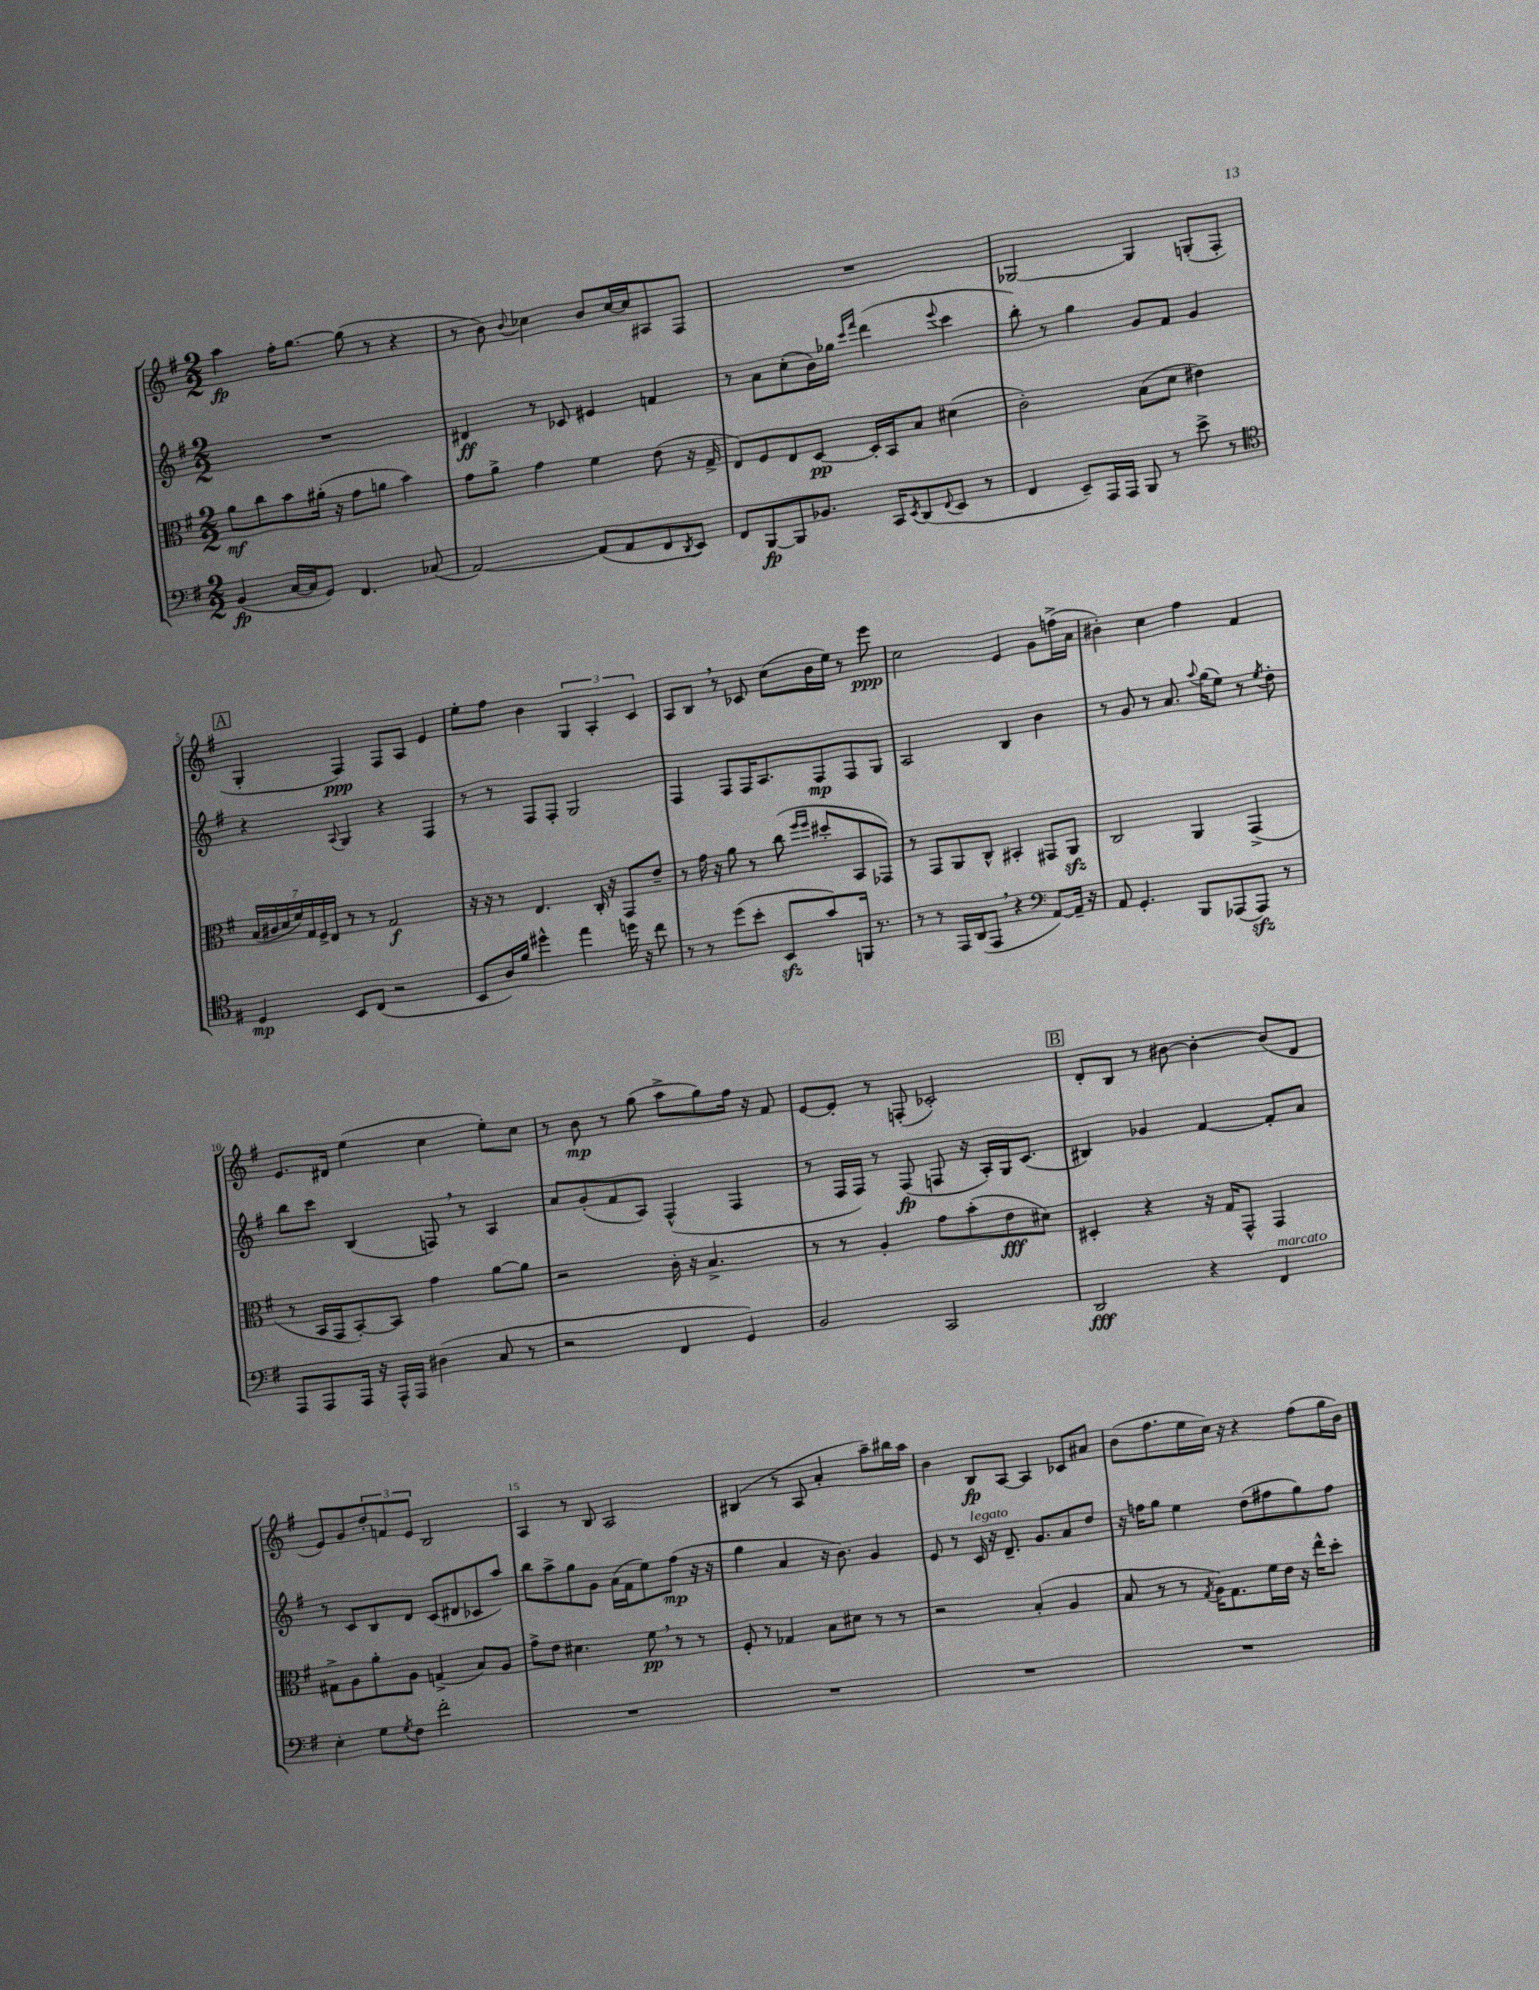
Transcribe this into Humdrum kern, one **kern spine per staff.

**kern	**kern	**kern	**kern
*staff4	*staff3	*staff2	*staff1
*clefF4	*clefC3	*clefG2	*clefG2
*k[f#]	*k[f#]	*k[f#]	*k[f#]
*M2/2	*M2/2	*M2/2	*M2/2
(4BB/	8a\L	1r	4aa\
.	8cc\	.	.
[16C/LL	8b\	.	16ff#'\LK
16C/]J	.	.	[8.gg\J
8GG/J)	(16a#'\Jk	.	.
.	16r	.	.
4.FF#/	8g\L	.	(8gg\]
.	8a\J	.	8r
.	4b\)	.	4r
(8C-/	.	.	.
=	=	=	=
[2AA/)	8g\L	4d#/	8r
.	8a^\J	.	8b\)
.	.	.	8qqb/
.	4g\	8r	4cc-\
.	.	8c-/	.
(8AA/]L	4f#\	4e#/	8b/L
8AA/	.	.	[16cc-/L
.	.	.	16cc-/]J
8FF#/	(8e\	4f/	8A#/
8qDD/	.	.	.
8EE/J)	16r	.	8F#/J
.	16G^/	.	.
=	=	=	=
8FF#/L	8E/L)	8r	1r
[8BBB/	8F#/	8a\L	.
8BBB/]	8E/	(8cc'\	.
8.BB-/J	[8D/J	16b\L)	.
.	.	16gg-\JJ	.
.	.	16qqccc/LL	.
.	.	16qqfff#/JJ	.
.	16D'/]LL	(4ddd\	.
16CC/LK	16BB/J	.	.
8qEE/	.	.	.
(8DD/	8B/J	.	.
8qqFF#/	.	8qqeee/	.
8EE/J	(4d#\	4ccc\	.
8r	.	.	.
=	=	=	=
4FF#/	2c'\)	8bb'\)	[2G-/
.	.	8r	.
8EE~/L)	.	4gg\	.
16AAA/L	.	.	.
16AAA/JJ	.	.	.
8BBB/	(8B\L	8g/L	4G-/]
8r	8d\J	8f#/J	.
8e^\	4e#\)	4g/	(8G'/L
8r	.	.	8F#'/J
=	=	=	=
*clefC4	*	*	*
4D/	(28B/LL	4r	4G'/
.	28c#/	.	.
.	28d/	.	.
.	28f#/)	.	.
.	28G/	.	.
.	28F#^/	.	.
.	28E/JJ	.	.
.	.	8qqA/	.
8BB/L	8r	4G/	4F#/)
(8C/J	8r	.	.
2r	2G/	4r	8F#/L
.	.	.	8A/J
.	.	4F#/	4e/
=	=	=	=
8BB/L	16r	8r	8ee'\L
.	16r	.	.
16A/L)	8r	8r	8ff#\J
16f#/JJ	.	.	.
4dd#^^\	4.E/	8F#/L	4b\
.	.	8F#'/J	.
4ee\	.	2G/	6G/
.	16C'/	.	.
.	.	.	6A'/
.	16r	.	.
16dd\	8GG/L	.	.
16r	.	.	.
.	.	.	6c/
8cc\	8e~/J	.	.
=	=	=	=
8r	8r	4F#/	8A/L
8r	16g\	.	8B/J
.	16r	.	.
(8dd\L	8a\	8F#/L	8r
8b'\J	8r	16F#/K	8c-/
.	.	8.A/	.
8BB/L	(8cc\	.	(8cc\L
.	16qqff#/LL	.	.
.	16qqff#/JJ	.	.
8g/)	8dd#'/L	8F#/	16b\L
.	.	.	16ee\JJ)
16FF/Jk	8BB/	8F#/	8r
8.r	.	.	.
.	8GG-/J)	8G/J	8eee\
=	=	=	=
8r	8r	2A/	2cc\
8r	8GG/L	.	.
16EE/LL	8AA/	.	.
(16AA/J	.	.	.
8EE/J	8C^^/J	.	.
4r	4BB#'/	4B/	4e/
*clefF4	*	*	*
[8AA/L)	8GG#/L	4b\	8g\L
16AA~/]Jk	8AA/J	.	(16ff^\L
16r	.	.	16a\JJ
=	=	=	=
8AA/	2C/	8r	4b#'\)
4.GG'/	.	8g/	.
.	.	8r	4cc\
.	.	8.a/	.
8BBB/L	4AA/	.	4ff#\
.	.	8qqaa/	.
.	.	(16gg\LK	.
(8AAA-/	.	8ee\J)	.
8AAA-/J)	(4GG^/	8r	4f#/
.	.	8qee/	.
8r	.	8dd'\	.
=	=	=	=
8AAA/L	8r	8bb\L	8.e/L
8AAA/	16BB/LL	8ccc\J	.
.	16GG/J	.	16d#/Jk
16AAA/Jk	[8BB'/)	(4B/	(4ee\
16r	.	.	.
16AAA^^/LL	8BB/]J	.	.
16AAA/JJ	.	.	.
(4D#\	4g\	8F/)	4cc\
.	.	8r	.
8C/	[8a\L	4A/	8ee'\L)
8r	8a\]J	.	8cc\J
=	=	=	=
2r	2r	8a/L	8r
.	.	(8g'/	8b\
.	.	8f#/	8r
.	.	8A/J)	(8gg\
4FF#/	16c'\	(4F#^^/	8aa^\L
.	16r	.	.
.	4.B^/	.	8gg\)
4GG/)	.	4F#/	16ff#\Jk
.	.	.	16r
.	.	.	8f#/
=	=	=	=
2BB/	8r	8r	[8e/L
.	8r	16F#/LL	8e'/]J
.	.	16F#/JJ)	.
.	4A'/	8r	8r
.	.	(8F#/	(8F'/
2CC/	8g\L	8F/	2c-'/)
.	(8b'\	16r	.
.	.	16A'/LL)	.
.	8e\	16G/J	.
.	.	(8.c/J	.
.	8d#\J)	.	.
=	=	=	=
2DD/	4D#'/	4B#/)	8d'/L
.	.	.	8B/J
.	4r	4g-/	8r
.	.	.	[8b#\
4r	16r	[4f#/	4b#'\_
.	16G/LK	.	.
.	8GG^^/J	.	.
4FF#/	4GG/	8f#'/]L	(8b#/]L
.	.	8a/J	8d/J
=	=	=	=
4E'\	8G#^\L	8r	8e/L)
.	8A\	8c/L	8g/
8G\L	8a'\	8B/	12dd'/
.	.	.	12f/
8qG/	.	.	.
8F#\J	8A\J	8d/J	.
.	.	.	12e/J
2f#'\	(4G^/	(8c/L	2B/
.	.	8d#/	.
.	8B/L)	8c-/	.
.	8A/J	8aa/J)	.
=	=	=	=
1r	8g^\L	8bb\L	4A/
.	8e\J	8aa^\	.
.	4.d#\	8gg\	8r
.	.	8g\J	8B/
.	.	(16a\LL	2A/
.	.	16f#\J	.
.	8f#\	8ee\)	.
.	8r	(8ff#\J	.
.	8r	16r	.
.	.	16r	.
=	=	=	=
1r	8F#'/	4gg\	(4B#/
.	8r	.	.
.	4G-/	4a/	8r
.	.	.	8A/
.	8B\L	16r	4a'/
.	.	8.b\)	.
.	8d#\J	.	.
.	8r	4g/	8aa~\L)
.	8r	.	16bb#\L
.	.	.	16aa\JJ
=	=	=	=
1r	2r	8e/	4b\
.	.	8r	.
.	.	16c/	8B/L
.	.	16r	.
.	.	8.d~/	[8A/J
.	(4B'/	.	4A/]
.	.	8.g/L	.
.	4A/	8a/	8c-/L
.	.	8dd/J	8a#/J
=	=	=	=
1r	8B/	16r	(8b\L
.	.	16ff\LK	.
.	8r	8gg\J	8.ff#\
.	8r	4ee\	.
.	.	.	16ee\L
.	8qG/	.	.
.	16A\LK)	.	16cc\JJ)
.	8.G\	.	16r
.	.	(8dd\L	4r
.	16f#\L	8ff#\	.
.	16e\JJ	.	.
.	16r	8gg\)	(8ff#\L
.	16ee^^\LK	.	.
.	8dd'\J	8ff#\J	16gg\L
.	.	.	16b\JJ)
==	==	==	==
*-	*-	*-	*-
